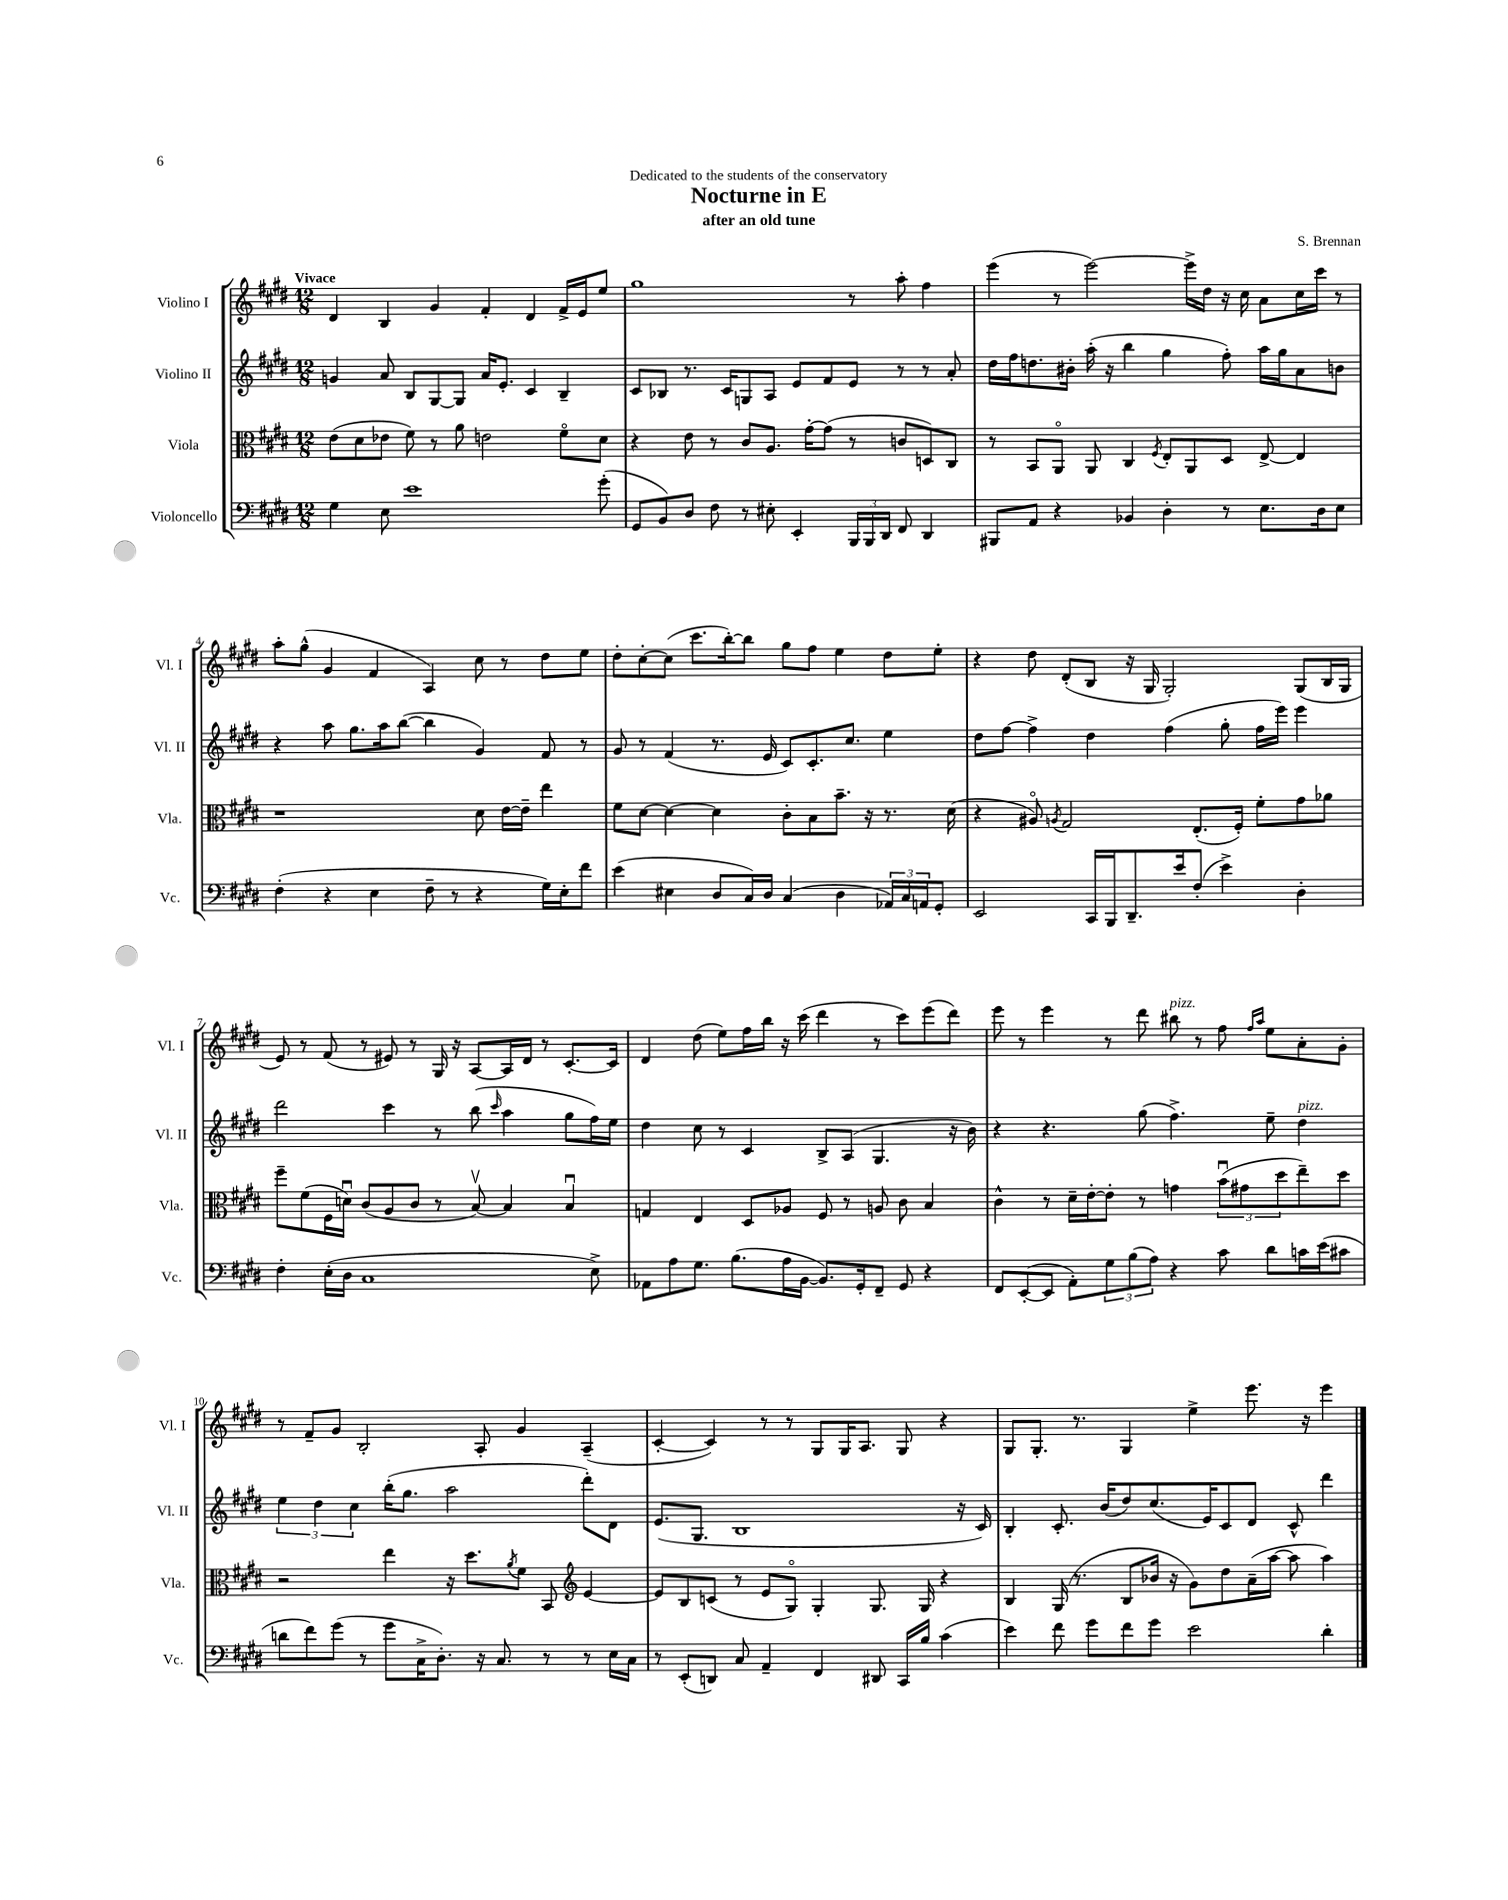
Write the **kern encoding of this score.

**kern	**kern	**kern	**kern
*staff4	*staff3	*staff2	*staff1
*clefF4	*clefC3	*clefG2	*clefG2
*k[f#c#g#d#]	*k[f#c#g#d#]	*k[f#c#g#d#]	*k[f#c#g#d#]
*M12/8	*M12/8	*M12/8	*M12/8
4G#	(8e	4g	4d#
.	8d#	.	.
8E	8e-	8a	4B
1e	8f#)	8B	.
.	8r	[8G#	4g#
.	8a	8G#]	.
.	2e	16a	4f#'
.	.	8.e'	.
.	.	4c#	4d#
.	8f#o	4B~	16f#^
.	.	.	16e
(8g#'	8d#	.	8ee
=	=	=	=
8GG#	4r	8c#	1gg#
8BB)	.	8B-	.
8D#	8e	8.r	.
8F#	8r	.	.
.	.	16c#	.
8r	8c#	8G	.
8E#'	8.A	8A	.
4EE'	.	8e	.
.	[16g#'	.	.
.	(8g#]	8f#	.
24BBB	8r	8e	8r
24BBB	.	.	.
24DD#	.	.	.
8FF#	8c	8r	8aa'
4DD#	8D)	8r	4ff#
.	8C#	8a'	.
=	=	=	=
8BBB#	8r	16dd#	(4eee
.	.	16ff#	.
8AA	8BB	8.dd	.
4r	8AAo	.	8r
.	.	16b#'	.
.	8AA	(16aa'	[2eee)
.	.	16r	.
4BB-	4C#	4bb	.
.	8qF#	.	.
4D#'	8E'	4gg#	.
.	8AA	.	16eee^]
.	.	.	16dd#
8r	8D#	8ff#')	16r
.	.	.	16cc#
8.E	[8E^	16aa	8a
.	.	16gg#	.
.	4E]	8a	16cc#
16D#	.	.	16ccc#
8E	.	8b	8r
=	=	=	=
(4F#'	1r	4r	8aa'
.	.	.	(8gg#^^
4r	.	8aa	4g#
.	.	8.gg#	.
4E	.	.	4f#
.	.	16aa	.
.	.	([8bb	.
8F#~	.	4bb]	4A)
8r	.	.	.
4r	8d#	4g#)	8cc#
.	[16e	.	8r
.	16e~]	.	.
16G#)	4ee	8f#	8dd#
16E'	.	.	.
8f#	.	8r	8ee
=	=	=	=
(4e	8f#	8g#	8dd#'
.	[8d#	8r	[8cc#'
4E#	4d#_	(4f#	(8cc#]
.	.	.	8.ccc#
8D#	4d#]	8.r	.
.	.	.	[16bb')
16C#)	.	.	8bb]
16D#	.	16e	.
(4C#	8c#'	8c#)	8gg#
.	8B	8.c#'	8ff#
4D#	8.b~	.	4ee
.	.	8.cc#	.
.	16r	.	.
24AA-)	8.r	4ee	8dd#
24C#	.	.	.
24AA	.	.	.
8GG#'	.	.	8ee'
.	(16d#	.	.
=	=	=	=
2EE	4r	8dd#	4r
.	.	[8ff#	.
.	8A#o)	4ff#^]	8dd#
.	8qA	.	.
.	2G#	.	(8d#'
16CC#	.	4dd#	8B
16BBB	.	.	.
8.DD#~	.	.	16r
.	.	.	16G#
.	.	(4ff#	2G#')
16e	.	.	.
(8F#'	(8.E'	.	.
4e^)	.	8gg#'	.
.	16F#')	.	.
.	8f#'	16ff#	.
.	.	16eee)	.
4D#'	8g#	4eee	(8G#
.	8a-	.	16B
.	.	.	16G#
=	=	=	=
4F#'	8ff#~	2ddd#	8e)
.	(8f#	.	8r
(16E'	16F#	.	(8f#
16D#	16du)	.	.
1C#	(8c#	.	8r
.	8A	4ccc#	8e#)
.	8c#	.	8r
.	8r	8r	16G#
.	.	.	16r
.	[8Bv)	(8bb	[8A
.	.	16qqccc#	.
.	4B]	4aa	16A]
.	.	.	16d#
.	.	.	8r
.	4Bu	8gg#	[8.c#'
8E^)	.	16ff#)	.
.	.	16ee	16c#]
=	=	=	=
8AA-	4G	4dd#	4d#
8A	.	.	.
8.G#	4E	8cc#	(8dd#
.	.	8r	8ee)
(8.B	.	.	.
.	8D#	4c#	16ff#
.	.	.	16bb
16A	8A-	.	16r
[16BB	.	.	(16ccc#
8.BB])	8F#	8B^	4ddd#
.	8r	(8A	.
16GG#'	.	.	.
8FF#~	8A	4.G#	8r
8GG#	8c#	.	8ccc#)
4r	4B	.	(8eee
.	.	16r	8ddd#)
.	.	16b)	.
=	=	=	=
8FF#	4c#^^	4r	8eee
([8EE'	.	.	8r
8EE]	8r	4.r	4eee
8AA')	16d#~	.	.
.	[16e'	.	.
12G#	8e']	.	8r
(12B	.	.	.
.	8r	(8gg#	8ddd#
12A)	.	.	.
4r	4g	4.ff#^)	8bb#
.	.	.	8r
8c#	(12bu	.	8ff#
.	12g#	.	.
.	.	.	16qqff#
.	.	.	16qqaa
8d#	.	8ee~	8ee
.	12dd#	.	.
16c	8ee~)	4dd#	8a'
(16e	.	.	.
8c#	8dd#	.	8g#'
=	=	=	=
8d	2r	6ee	8r
8f#)	.	.	8f#~
.	.	6dd#	.
(8g#	.	.	8g#
.	.	6cc#	.
8r	.	.	2B'
8g#	4ee	(16bb'	.
.	.	8.gg#	.
16C#^	.	.	.
8.D#')	.	.	.
.	16r	2aa	.
.	8.dd#	.	.
16r	.	.	8A'
8.C#	.	.	.
.	8qa	.	.
.	8f#	.	4g#
8r	8BB	.	.
*	*clefG2	*	*
8r	[4e	8ddd#')	(4A~
16E	.	8d#	.
16C#	.	.	.
=	=	=	=
8r	8e]	(8.e	[4c#'
(8EE'	8B	.	.
.	.	8.G#	.
8DD)	(8c	.	4c#])
8C#	8r	1B	.
4AA~	8e	.	8r
.	8G#o)	.	8r
4FF#	4G#'	.	8G#
.	.	.	16G#
.	.	.	8.A
8DD#	8.G#	.	.
16CC#	.	.	8G#
16B	16G#	.	.
(4c#	4r	.	4r
.	.	16r	.
.	.	16c#)	.
=	=	=	=
4e)	4B	4B'	8G#
.	.	.	8.G#'
8f#	(16G#	8.c#'	.
.	8.r	.	8.r
8g#	.	.	.
.	.	(16b	.
8f#	8B	8dd#)	4G#
8g#	16b-	(8.cc#	.
.	16r	.	.
2e	8g#)	.	4ee^
.	.	16e)	.
.	8dd#	8c#	.
.	(16a~	8d#	8.eee
.	[16aa	.	.
.	8aa]	8c#^^	.
.	.	.	16r
4d#'	4aa)	4ddd#	4eee
==	==	==	==
*-	*-	*-	*-
